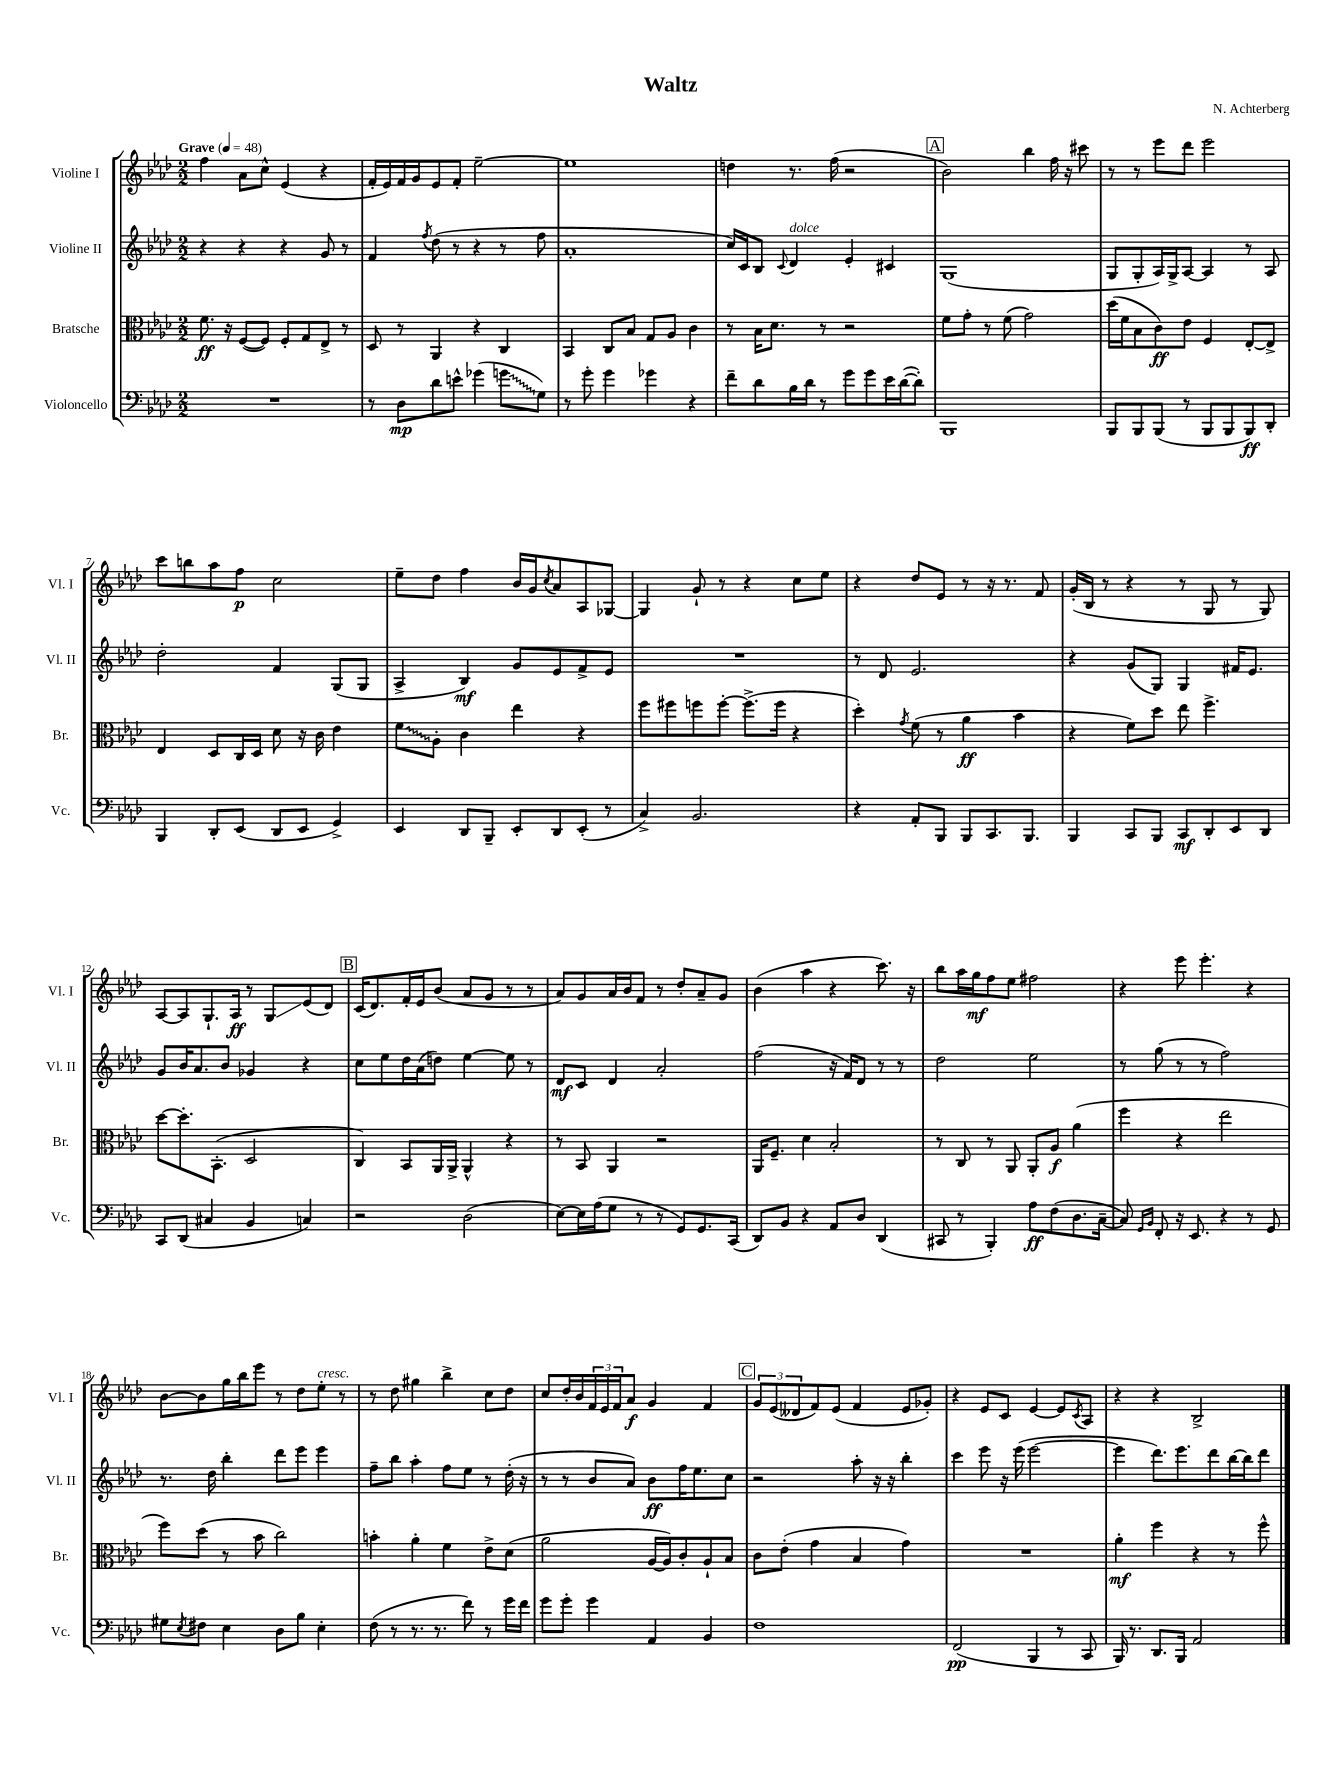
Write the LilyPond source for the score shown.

\header { title = "Waltz" composer = "N. Achterberg" }
<<
\new StaffGroup <<
\new Staff = "s0" \with { instrumentName = "Violine I" shortInstrumentName = "Vl. I" } {
    \clef treble \key aes \major \numericTimeSignature \time 2/2 \tempo "Grave" 4 = 48
    f''4 aes'8 c''8-^ ees'4( r4 |
    f'16-. ees'16) f'16 g'16 ees'8 f'8-. ees''2~-- |
    ees''1 |
    d''4 r8. f''16( r2 |
    \mark \markup { \box "A" } bes'2) bes''4 f''16 r16 cis'''8 |
    r8 r8 ees'''8 des'''8 ees'''2 |
    c'''8 b''8 aes''8 f''8\p c''2 |
    ees''8-- des''8 f''4 bes'16 g'16 \acciaccatura { c''8 } aes'8 aes8 ges8~ |
    ges4 g'8-! r8 r4 c''8 ees''8 |
    r4 des''8 ees'8 r8 r16 r8. f'8 |
    g'16-.( bes16 r8 r4 r8 g8 r8 g8) |
    aes8~ aes8 g8.-! aes16\ff r8 g8\glissando ees'8( des'8) |
    \mark \markup { \box "B" } c'16( des'8.) f'16-. ees'16 bes'8( aes'8 g'8 r8 r8 |
    aes'8) g'8 aes'16 bes'16 f'8 r8 des''8-. aes'8-- g'8 |
    bes'4( aes''4 r4 c'''8.) r16 |
    bes''8 aes''16 g''16\mf f''8 ees''8 fis''2 |
    r4 ees'''8 ees'''4.-. r4 |
    bes'8~ bes'8 g''16 bes''16 ees'''8 r8 des''8 ees''8-.^\markup { \italic "cresc." } r8 |
    r8 des''8 gis''4 bes''4-> c''8 des''8 |
    c''8 des''16-. bes'16 \tuplet 3/2 { f'16 ees'16 f'16 } aes'8\f g'4 f'4 |
    \mark \markup { \box "C" } \tuplet 3/2 { g'8 ees'8( deses'8 } f'8) ees'8( f'4 ees'8 ges'8-.) |
    r4 ees'8 c'8 ees'4~ ees'8 \acciaccatura { c'8 } aes8 |
    r4 r4 bes2-> \bar "|." |
}
\new Staff = "s1" \with { instrumentName = "Violine II" shortInstrumentName = "Vl. II" } {
    \clef treble \key aes \major \numericTimeSignature \time 2/2
    r4 r4 r4 g'8 r8 |
    f'4 \acciaccatura { f''8 } des''8( r8 r4 r8 f''8 |
    aes'1-. |
    c''16) c'16 bes8 \appoggiatura { c'8 } des'4^\markup { \italic "dolce" } ees'4-. cis'4 |
    \mark \markup { \box "A" } g1( |
    g8 g8-. aes16) g16-> aes8~ aes4 r8 aes8 |
    des''2-. f'4 g8( g8 |
    aes4-> bes4\mf) g'8 ees'8 f'8-> ees'8 |
    R1 |
    r8 des'8 ees'2. |
    r4 g'8( g8) g4 fis'16 ees'8. |
    g'8 bes'16 aes'8. bes'8 ges'4 r4 |
    \mark \markup { \box "B" } c''8 ees''8 des''16 aes'16( d''8) ees''4~ ees''8 r8 |
    des'8\mf c'8 des'4 aes'2-. |
    f''2( r16 f'16) des'8 r8 r8 |
    des''2 ees''2 |
    r8 g''8( r8 r8 f''2) |
    r8. des''16 bes''4-. des'''8 ees'''8 ees'''4 |
    f''8-- bes''8 aes''4-. f''8 ees''8 r8 des''16-.( r16 |
    r8 r8 bes'8 aes'8) bes'8\ff f''16 ees''8. c''8 |
    \mark \markup { \box "C" } r2 aes''8-. r16 r16 bes''4-. |
    c'''4 ees'''8 r16 ees'''16( ees'''2~ |
    ees'''4 des'''8.) ees'''8. des'''8 bes''16~ bes''16 des'''8 \bar "|." |
}
\new Staff = "s2" \with { instrumentName = "Bratsche" shortInstrumentName = "Br." } {
    \clef alto \key aes \major \numericTimeSignature \time 2/2
    f'8.\ff r16 f8~( f8) f8-. g8 ees8-> r8 |
    des8 r8 aes,4 r4 c4 |
    bes,4 c8 bes8 g8 aes8 c'4 |
    r8 bes16 des'8. r8 r2 |
    \mark \markup { \box "A" } f'8 g'8-. r8 f'8( g'2) |
    des''16( f'16 bes8 c'8\ff) ees'8 f4 ees8~-. ees8-> |
    ees4 des8 c16 des16 des'8 r16 c'16 ees'4 |
    \once \override Glissando.style = #'zigzag f'8\glissando aes8-. c'4 ees''4 r4 |
    f''8 fis''8 f''8 f''8~-. f''8.->( f''16 r4 |
    des''4-.) \acciaccatura { g'8 } f'8( r8 aes'4\ff bes'4 |
    r4 f'8) des''8 ees''8 f''4.-> |
    des''8~ des''8.-. bes,8.-.( des2 |
    \mark \markup { \box "B" } c4) bes,8 aes,16 aes,16-> aes,4-^ r4 |
    r8 bes,8 aes,4 r2 |
    aes,16 f8.-- des'4 bes2-. |
    r8 c8 r8 aes,8 aes,8-. aes8\f aes'4( |
    f''4 r4 ees''2 |
    f''8) des''8( r8 bes'8 c''2) |
    b'4-. aes'4-. f'4 ees'8-> des'8( |
    aes'2 aes16~ aes16) c'8-. aes8-! bes8 |
    \mark \markup { \box "C" } c'8 ees'8-.( g'4 bes4 g'4) |
    R1 |
    aes'4-.\mf f''4 r4 r8 f''8-^ \bar "|." |
}
\new Staff = "s3" \with { instrumentName = "Violoncello" shortInstrumentName = "Vc." } {
    \clef bass \key aes \major \numericTimeSignature \time 2/2
    R1 |
    r8 des8\mp des'8 e'8-^ ges'4( \once \override Glissando.style = #'zigzag g'8\glissando g8) |
    r8 g'8-. g'4 ges'4 r4 |
    f'8-- des'8 bes16 des'16 r8 g'8 g'8 ees'16 des'16~( des'8-.) |
    \mark \markup { \box "A" } bes,,1 |
    bes,,8 bes,,8 bes,,8( r8 bes,,8 bes,,8 bes,,8\ff) des,8-. |
    bes,,4 des,8-. ees,8( des,8 ees,8 g,4->) |
    ees,4 des,8 bes,,8-- ees,8-. des,8 ees,8-.( r8 |
    c4->) bes,2. |
    r4 aes,8-. bes,,8 bes,,8 c,8. bes,,8. |
    bes,,4 c,8 bes,,8 c,8\mf des,8-. ees,8 des,8 |
    c,8 des,8( cis4 bes,4 c4) |
    \mark \markup { \box "B" } r2 des2( |
    ees8~) ees16 aes16( g8 r8 r8 g,8) g,8. c,16( |
    des,8) bes,8 r4 aes,8 des8 des,4( |
    cis,8 r8 bes,,4-.) aes8\ff f8( des8. c16~-- |
    c8) \grace { g,16 bes,16 } f,8-. r16 ees,8. r4 r8 g,8 |
    gis8 \acciaccatura { ees8 } fis8 ees4 des8 bes8 ees4-. |
    f8( r8 r8. r8. f'8) r8 g'16 f'16 |
    g'8 g'8-. g'4 aes,4 bes,4 |
    \mark \markup { \box "C" } f1 |
    f,2\pp( bes,,4 r8 c,8 |
    bes,,16) r8. des,8. bes,,16 aes,2 \bar "|." |
}
>>
>>
